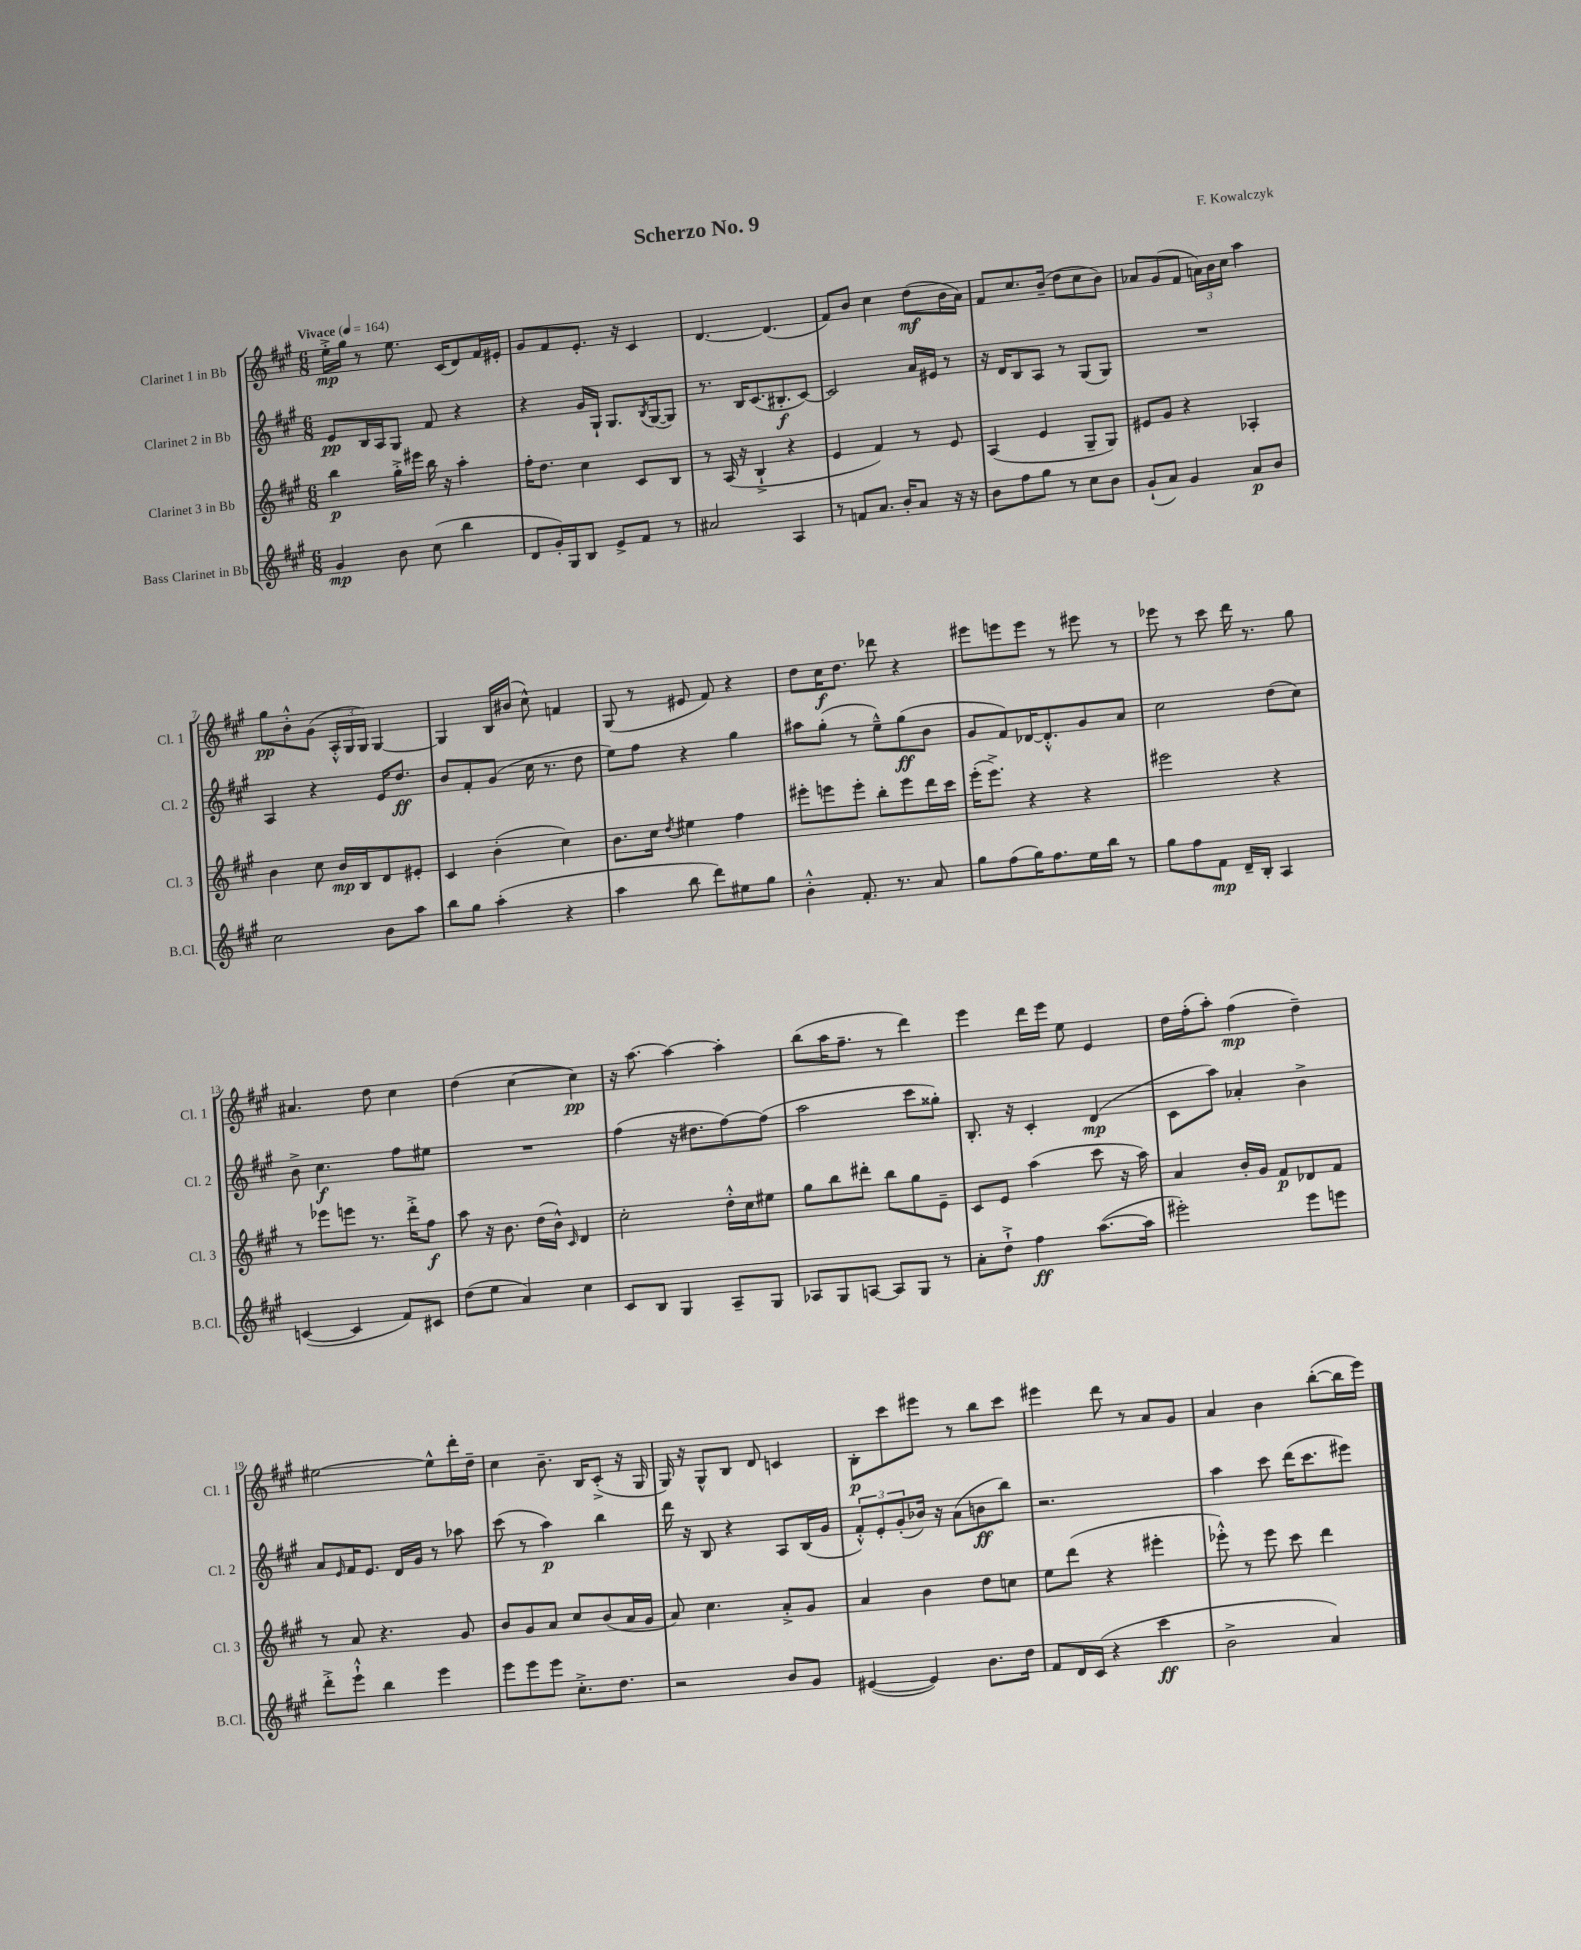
\header { title = "Scherzo No. 9" composer = "F. Kowalczyk" }
<<
\new StaffGroup <<
\new Staff = "s0" \with { instrumentName = "Clarinet 1 in Bb" shortInstrumentName = "Cl. 1" } {
    \clef treble \key a \major \numericTimeSignature \time 6/8 \tempo "Vivace" 4 = 164
    e''16-.->\mp gis''16 r8 e''8. cis'16( d'8) fis'16 eis'16-. |
    gis'8 fis'8 e'8.-. r16 cis'4 |
    d'4.~ d'4.( |
    fis'8) b'8 cis''4 d''8\mf( b'16 a'16) |
    fis'8 cis''8. b'16--( d''8 cis''8 b'8) |
    aes'8 gis'8( fis'8 \tuplet 3/2 { a'16) b'16 cis''16 } a''4 |
    gis''8\pp b'8-.-^ gis'8( \tuplet 3/2 { a16-.-^ gis16 gis16) } gis4~ |
    gis4 b16 bis'16( cis''8-^) f'4 |
    gis8( r8 eis'8 fis'8) r4 |
    d''8 cis''16\f d''8. des'''8 r4 |
    eis'''8 e'''8 e'''8 r8 eis'''8 r8 |
    ees'''8 r8 cis'''8 d'''16 r8. gis''8 |
    ais'4. d''8 cis''4 |
    d''4( cis''4~ cis''4\pp) |
    r16 a''8.~ a''4~ a''4-. |
    b''8( a''16 fis''8.-- r8 d'''4) |
    e'''4 d'''16 e'''16 e''8 e'4 |
    d''16 fis''16-.( a''8-.) fis''4\mp( d''4--) |
    eis''2~ eis''8-^ d'''16-. d''16-- |
    cis''4 b'8.-- b16 cis'8-.->( r16 gis16 |
    gis16) r16 gis8-^ b8 d'8 c'4 |
    b8-.\p cis'''8 eis'''8 r8 b''8 cis'''8 |
    eis'''4 d'''8 r8 a'8 gis'8 |
    a'4 b'4 b''8~-.( b''16 e'''16) \bar "|." |
}
\new Staff = "s1" \with { instrumentName = "Clarinet 2 in Bb" shortInstrumentName = "Cl. 2" } {
    \clef treble \key a \major \numericTimeSignature \time 6/8
    e'8\pp b16 a16 gis8 fis'8 r4 |
    r4 gis'16 gis16-! gis8. \acciaccatura { b8 } gis16~( gis8) |
    r8. b16 cis'8.( bis8.-.\f cis'8~) |
    cis'2 a'16 eis'16 r8 |
    r16 d'16 b8 a8 r8 gis8( gis8) |
    R2. |
    a4 r4 e'16 d''8.\ff |
    b'8 fis'8-. gis'8( cis''16 r8. d''8 |
    e''8) fis''8 r4 gis''4 |
    ais''8 gis''8-.( r8 e''8---^) gis''8\ff( b'8 |
    gis'8 fis'8) des'16~ des'8.-.-^ gis'8 a'8 |
    cis''2 d''8( cis''8) |
    b'8-> cis''4.\f fis''8 eis''8 |
    R2. |
    fis''4( r16 dis''8. fis''8~) fis''8( |
    a''2 cis'''8 gisis''8-.) |
    b8.-. r16 cis'4-. d'4\mp( |
    cis'8 a''8) aes'4-. b'4-> |
    a'8 \grace { e'16 } fis'16 e'8. d'16 gis'16 r8 aes''8 |
    cis'''8( r8 a''4\p) b''4 |
    d'''16 r16 b8 r4 a8 b16( gis'16 |
    \tuplet 3/2 { fis'8-.-^) e'8-. gis'8-.( } bes'16) r16 a'8( b'8\ff b''8) |
    r2. |
    a''4 cis'''8 d'''16( cis'''8. eis'''8) \bar "|." |
}
\new Staff = "s2" \with { instrumentName = "Clarinet 3 in Bb" shortInstrumentName = "Cl. 3" } {
    \clef treble \key a \major \numericTimeSignature \time 6/8
    b''4\p gis''16-.-> eis'''16 b''16 r16 a''4-. |
    fis''16-. d''8. cis''4 cis'8 b8 |
    r8 a16( r16 b4-!-> r4 |
    e'4 fis'4) r8 e'8 |
    a4( e'4 gis8-- gis8) |
    eis'8 gis'8 r4 aes4-. |
    b'4 cis''8 b'16\mp b16 d'8 eis'8-. |
    cis'4 b'4-.( cis''4) |
    b'8. cis''16 \acciaccatura { d''8 } eis''4 fis''4 |
    eis'''8-. e'''8 e'''8-. b''8-. e'''8 d'''16 cis'''16 |
    e'''16-.( e'''8.->) r4 r4 |
    eis'''2 r4 |
    r8 ees'''8 e'''8 r8. d'''16-.-> fis''8\f |
    a''8 r16 b'8. d''16( b'16-^) \grace { cis'16 } d'4 |
    cis''2-. d''16-.-^ cis''16 eis''8 |
    gis''8 b''8 dis'''8-. b''8 gis''8 e'8-- |
    cis'8 e'8 a''4( cis'''8 r16 a''16) |
    a'4 b'16-. gis'16 fis'8\p des'8 fis'8 |
    r8 a'8 r4. gis'8 |
    b'8 gis'8 a'8 cis''8 b'8( a'16 gis'16 |
    a'8) cis''4. a'8-.-> gis'8 |
    a'4 b'4 d''8 c''8 |
    e''8 d'''8( r4 eis'''4-. |
    ees'''8-.-^) r8 ees'''8 cis'''8 d'''4 \bar "|." |
}
\new Staff = "s3" \with { instrumentName = "Bass Clarinet in Bb" shortInstrumentName = "B.Cl." } {
    \clef treble \key a \major \numericTimeSignature \time 6/8
    gis'4\mp b'8 cis''8( b''4 |
    d'8 gis'16-.) gis16 b8 e'8-> fis'8 r8 |
    ais'2 a4 |
    r8 f'8 a'8. b'16-. a'8 r16 r16 |
    b'8 fis''8 gis''8 r8 cis''8 b'8 |
    gis'8-!( a'8) gis'4 a'8\p b'8 |
    cis''2 b'8 a''8 |
    b''8 gis''8 a''4-.( r4 |
    a''4 b''8 d'''8) eis''8 gis''8 |
    b'4-.-^ fis'8.-. r8. a'8 |
    gis''8 fis''8( gis''16) fis''8. e''16 b''16 r8 |
    gis''8 fis''8 fis'8\mp d'16-- b16-. a4 |
    c'4~( c'4 fis'8) cis'8 |
    d''8( e''8 a'4) cis''4 |
    cis'8 b8 gis4 a8-- gis8 |
    aes8 gis8 a8~ a8 gis8 r8 |
    a'8-. d''8-!-> fis''4\ff a''8.~( a''16 |
    eis'''2-.) eis'''8 e'''8 |
    d'''8-.-> e'''8-!-^ b''4 e'''4 |
    e'''8 e'''8 e'''8 cis''8.-.-> d''8. |
    r2 b'8 gis'8 |
    eis'4~( eis'4) b'8. d''16 |
    fis'8 d'16 cis'16( r4 cis'''4\ff |
    b'2-> a'4) \bar "|." |
}
>>
>>
